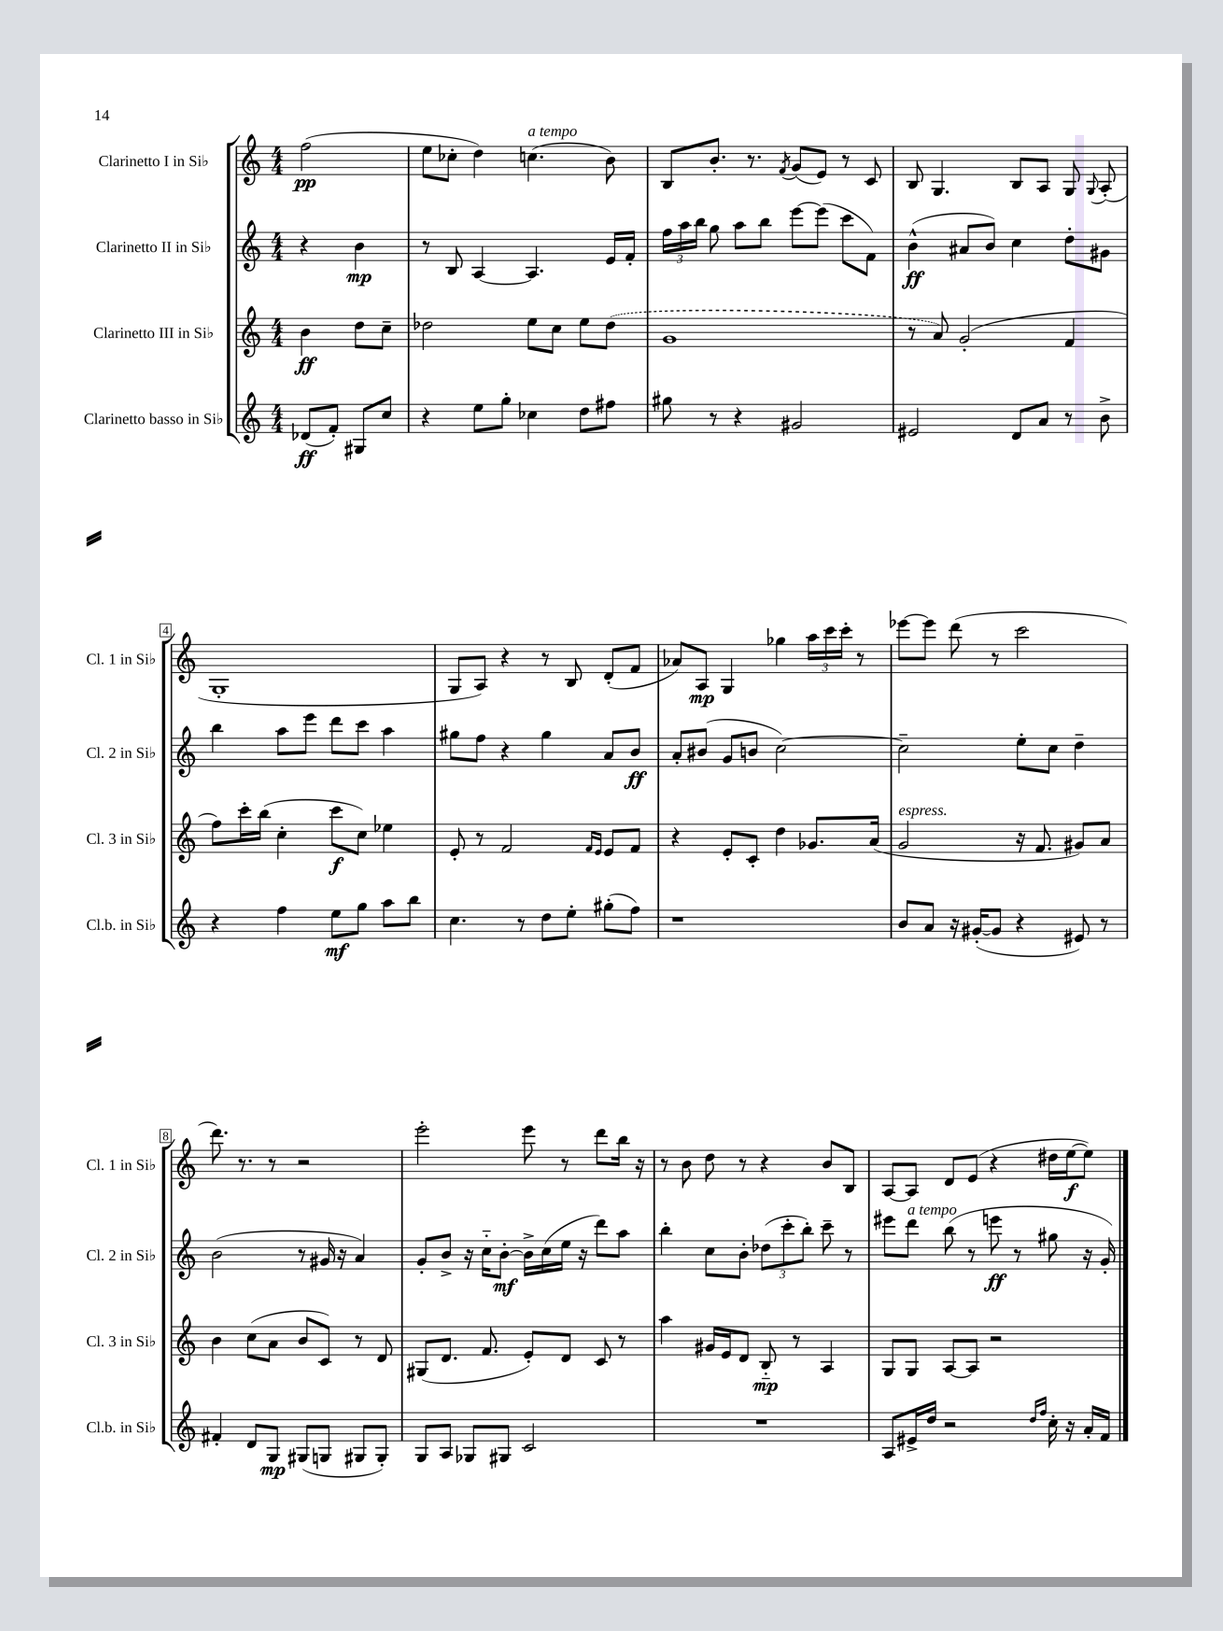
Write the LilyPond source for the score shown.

<<
\new StaffGroup <<
\new Staff = "s0" \with { instrumentName = "Clarinetto I in Sib" shortInstrumentName = "Cl. 1 in Sib" } {
    \clef treble \key c \major \numericTimeSignature \time 4/4 \partial 2
    \autoBeamOff f''2\pp( |
    e''8[ ces''8]-. d''4) c''4.^\markup { \italic "a tempo" }( b'8) |
    b8[ b'8.]-. r8. \acciaccatura { f'8 } g'8[( e'8]) r8 c'8 |
    b8 g4. b8[ a8] g8 \appoggiatura { g8 } a8-.( |
    g1-. |
    g8[ a8]) r4 r8 b8 d'8[-.( f'8] |
    aes'8[) a8]\mp g4 ges''4 \tuplet 3/2 { a''16[ c'''16 c'''16]-. } r8 |
    ees'''8[~ ees'''8] d'''8( r8 c'''2 |
    d'''8.) r8. r8 r2 |
    e'''2-. e'''8 r8 d'''8[ b''16] r16 |
    r8 b'8 d''8 r8 r4 b'8[ b8] |
    a8[~ a8] d'8[ e'8]( r4 dis''16[ e''16~\f e''8]) \bar "|." |
}
\new Staff = "s1" \with { instrumentName = "Clarinetto II in Sib" shortInstrumentName = "Cl. 2 in Sib" } {
    \clef treble \key c \major \numericTimeSignature \time 4/4 \partial 2
    \autoBeamOff r4 b'4\mp |
    r8 b8 a4~ a4. e'16[ f'16]-. |
    \tuplet 3/2 { f''16[ a''16 b''16] } g''8 a''8[ b''8] e'''8[~ e'''8]( c'''8[ f'8]) |
    b'4-^\ff( ais'8[ b'8]) c''4 d''8[-. gis'8] |
    b''4 a''8[ e'''8] d'''8[ c'''8] a''4 |
    gis''8[ f''8] r4 gis''4 a'8[ b'8]\ff |
    a'8[-. bis'8]( g'8[ b'8] c''2~) |
    c''2-- e''8[-. c''8] d''4-- |
    b'2( r8 gis'16 r16 a'4) |
    g'8[-. b'8]-> r16 c''16[-_ b'8]~-.\mf b'16[-> c''16( e''16] r16 d'''8[) a''8] |
    b''4-. c''8[ b'8]-. \tuplet 3/2 { des''8[( c'''8-. b''8]-.) } c'''8-- r8 |
    eis'''8[ d'''8]^\markup { \italic "a tempo" } b''8( r8 e'''8\ff r8 gis''8 r16 g'16-.) \bar "|." |
}
\new Staff = "s2" \with { instrumentName = "Clarinetto III in Sib" shortInstrumentName = "Cl. 3 in Sib" } {
    \clef treble \key c \major \numericTimeSignature \time 4/4 \partial 2
    \autoBeamOff b'4\ff d''8[ c''8]-- |
    des''2 e''8[ c''8] e''8[ \once \slurDashed des''8]( |
    g'1 |
    r8 a'8) g'2-.( f'4 |
    f''8[) c'''16-. b''16]( c''4-. c'''8[\f c''8]) ees''4 |
    e'8-. r8 f'2 \grace { f'16[ e'16] } e'8[ f'8] |
    r4 e'8[-. c'8]-. d''4 ges'8.[ a'16]( |
    g'2^\markup { \italic "espress." } r16 f'8. gis'8[) a'8] |
    b'4 c''8[( a'8] b'8[ c'8]) r8 d'8 |
    gis8[( d'8.] f'8. e'8[-.) d'8] c'8 r8 |
    a''4 gis'16[ e'16 d'8] b8-_\mp r8 a4 |
    g8[ g8] a8[~ a8] r2 \bar "|." |
}
\new Staff = "s3" \with { instrumentName = "Clarinetto basso in Sib" shortInstrumentName = "Cl.b. in Sib" } {
    \clef treble \key c \major \numericTimeSignature \time 4/4 \partial 2
    \autoBeamOff des'8[\ff( f'8]-.) gis8[ c''8] |
    r4 e''8[ g''8]-. ces''4 d''8[ fis''8] |
    gis''8 r8 r4 gis'2 |
    eis'2 d'8[ a'8] r8 b'8-> |
    r4 f''4 e''8[\mf g''8] a''8[ b''8] |
    c''4. r8 d''8[ e''8]-. gis''8[-.( f''8]) |
    r1 |
    b'8[ a'8] r16 gis'16[~-.( gis'8] r4 eis'8) r8 |
    fis'4-. d'8[ g8]\mp gis8[( g8] gis8[ gis8]-.) |
    g8[ a8] ges8[ gis8] c'2 |
    R1 |
    a8[ eis'16-> d''16] r2 \grace { d''16[ f''16] } c''16-. r16 a'16[-. f'16] \bar "|." |
}
>>
>>
\layout { \context { \Score \override BarNumber.stencil = #(make-stencil-boxer 0.1 0.3 ly:text-interface::print) } }
